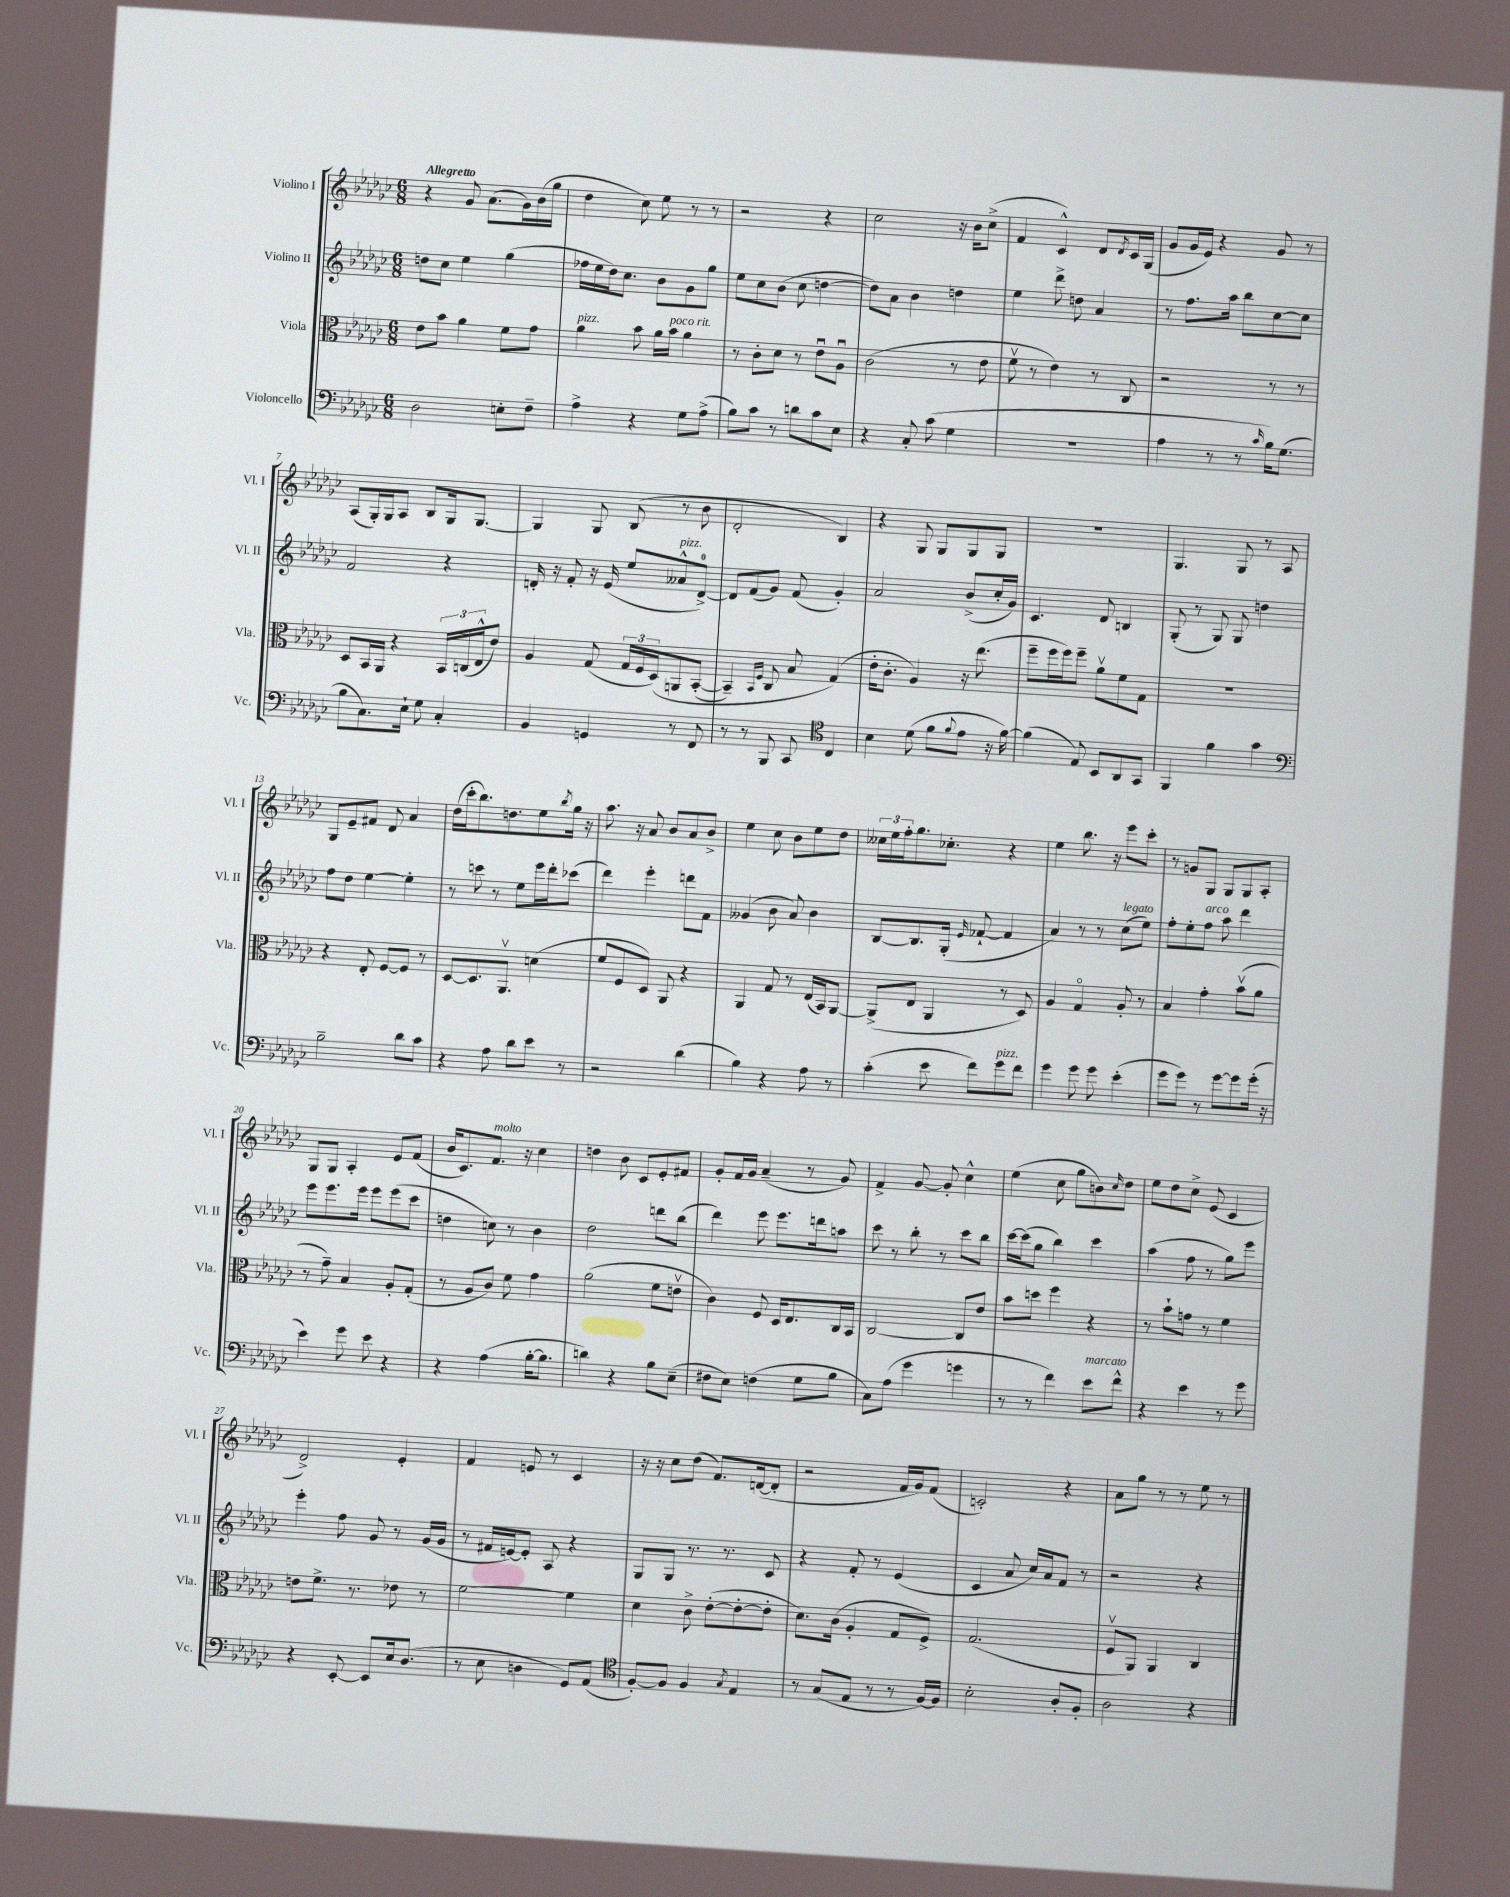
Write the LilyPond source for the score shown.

<<
\new StaffGroup <<
\new Staff = "s0" \with { instrumentName = "Violino I" shortInstrumentName = "Vl. I" } {
    \clef treble \key ges \major \numericTimeSignature \time 6/8 \tempo "Allegretto"
    r4 ges'8 aes'8.( ges'16) bes'16( ges''16 |
    des''4 ces''8) ees''8 r8 r8 |
    r2 r4 |
    ces''2 r16 bes'16 ces''8->( |
    f'4 ces'4-^) des'8 \acciaccatura { des'8 } ces'16 ges16( |
    ges'8 ges'16 ees'16) r4 ges'8 r8 |
    aes8( ges16-.) ges16 aes8 bes8 ges16 ges8.~ |
    ges4 ges8 bes8( r8 bes'8 |
    des'2-. bes4) |
    r4 ges8 ges8 ges8 ges8 |
    R2. |
    ges4. ges8 r8 aes8 |
    ges8 ees'8-- fis'8 des'8 aes'4 |
    des''16( ces'''16-. bes''8.) d''8. ees''8 \acciaccatura { bes''8 } ges''16 r16 |
    aes''8. r16 aes'8 bes'8 aes'8 bes'8-> |
    ees''4 ces''8 bes'8 ees''8 des''8 |
    \tuplet 3/2 { ceses''16 ees''16 f''16-. } ges''8. ces''8.-. r4 |
    ees''4 bes''8. r16 ees'''8 ces'''8-. |
    r8 g'8 ges8 ges8 ges8 aes8-. |
    ges8 ges8 aes4-. ees'8 f'8( |
    bes'16 ces'8.) f'8.^\markup { \italic "molto" } r16 ces''4 |
    d''4 bes'8 ces'8 ees'8-. fis'8 |
    ges'8-. f'16 ges'16 aes'4--( r8 ges'8) |
    f'4-> ges'8~ ges'8-. ces''4-^ |
    ees''4( ces''8 ges''8 b'8) \grace { ces''16 } des''8 |
    ees''8 des''8 ces''8-> ees'8( ces'4 |
    des'2->) ees'4-. |
    f'4 e'8 r8 ces'4 |
    r16 r16 ces''8 des''8( f'8.) d'16~( d'8-. |
    r2 f'16 ges'16) f'8( |
    c'2-.) r4 |
    aes'8 ges''8 r8 r8 ees''8 r8 \bar "|." |
}
\new Staff = "s1" \with { instrumentName = "Violino II" shortInstrumentName = "Vl. II" } {
    \clef treble \key ges \major \numericTimeSignature \time 6/8
    d''8 ces''8 ees''4 ges''4( |
    fes''16 ees''16 des''16) ces''8. bes'8 ges'8 ges''8 |
    ees''8 ces''8 bes'8( ces''8 d''4~ |
    d''8) aes'8 bes'4 d''4 |
    ees''4 des'''8-> d''8 aes'4 |
    r8 f''8. aes''16 bes''8 ces''8~ ces''8 |
    f'2 r4 |
    d'16-. r16 f'8-. r16 ees'16( ees''8 aeses'8-^^\markup { \italic "pizz." } d'8-0~->) |
    d'8 f'8( ges'8) f'8( ges'4-.) |
    aes'2 bes'8->( ces''16-. ges'16) |
    ces'4. des'8 b4 |
    ges8-.( r8 ges8) ges8 d''4 |
    f''8 des''8 ees''4~ ees''4-. |
    r8 c'''8 r8 ees''8 ees'''16 des'''16-. ces'''8( |
    des'''4) ees'''4-. d'''8 f'8 |
    geses'4( bes'8 aes'8) bes'4 |
    bes8~ bes8. ges16-.( \grace { ees'16 } fes'8~-! fes'4 |
    aes'4) r8 r8 ces''8^\markup { \italic "legato" }( ees''8) |
    f''8-. ees''8-. f''8^\markup { \italic "arco" } aes''8 des'''4 |
    ees'''8 ees'''8. ees'''16 ees'''8 ees'''8( ces'''8 |
    d''4 c''8) r8 bes'4 |
    des''2 d'''8 bes''8( |
    des'''4) ees'''8 ees'''8. d'''16 a''8 |
    ces'''8 r8 bes''8-. r8 ces'''8 bes''8 |
    ces'''16~ ces'''16( ges''8 bes''4) ces'''4 |
    aes''4( f''8 r8 ges''8) ees'''8 |
    ees'''4-. f''8 ges'8 r8 ges'16( ges'16 |
    r8 fis'16 e'16~) e'8-. aes8 r4 |
    ges8 ges8 r8. r8. ces'8 |
    r4 f'8-. r8 ees'4( |
    ces'4 aes'8 ces''16) aes'16 f'8 r8 |
    r2 r4 \bar "|." |
}
\new Staff = "s2" \with { instrumentName = "Viola" shortInstrumentName = "Vla." } {
    \clef alto \key ges \major \numericTimeSignature \time 6/8
    ees'8 bes'8 aes'4 f'8 ges'8 |
    aes'4^\markup { \italic "pizz." } bes'8 aes'16 bes'16^\markup { \italic "poco rit." } aes'4 |
    r8 ces'8-. des'8 r8 ees'8\downbow aes8\downbow |
    ces'2( r8 ees'8 |
    f'8\upbow r8 ees'4) r8 ces8 |
    r2 r8 r8 |
    des8 bes,16 aes,16 r4 \tuplet 3/2 { bes,16 c16( ees16-^ } ees'8) |
    aes4 ges8( \tuplet 3/2 { ges16 f16 des16)\( } a,8 bes,8~-.( |
    bes,4--) \grace { bes,16 f16 } ces8 bes8 ges4(\) |
    ees'16-. ces'8.-. aes4) r16 ees''8.( |
    f''8-- f''16 f''16) f''8-- aes'8\upbow f'8 ges8 |
    R2. |
    r4 ees8-. f8~ f8 r8 |
    des8~ des8. aes,8.\upbow d'4( |
    f'8 f8 des8) aes,8 r4 |
    aes,4 ges8 r8 ees16( bes,16) aes,8~ |
    aes,8->( ees8 aes,4 r8 des8) |
    aes4 ges4\flageolet aes8-. r8 |
    bes4 ges'4-. bes'8\upbow( aes'8 |
    r8 ges'8--) bes4 aes8-. ges8-.( |
    r8 aes8 ces'8) f'8 ges'4 |
    aes'2( f'8 e'8\upbow |
    ces'4) f8 des16 ees8. ces16 bes,16 |
    ces2~ ces8 ees'8 |
    bes'8 d''8 f''4 r4 |
    r8 bes'8-! g'8 r8 f'4 |
    e'8 f'8.-> r8. ees'8 r8 |
    f'2~ f'4 |
    des'4 ces'8-> ees'8~-.( ees'8~-. ees'8-. |
    des'8.) ces'16( aes4-. ges8 f8->) |
    ges2.( |
    f8\upbow aes,8) aes,4 ces4 \bar "|." |
}
\new Staff = "s3" \with { instrumentName = "Violoncello" shortInstrumentName = "Vc." } {
    \clef bass \key ges \major \numericTimeSignature \time 6/8
    des2 e8-. f8-- |
    aes4-> r4 ges8 aes8->( |
    bes8) ces'8 r8 d'8 ces'8 ees8 |
    r4 ces8-. ces'8( ges4 |
    R2. |
    aes4 r8 r8 \grace { ces'16 } bes16) ges8.( |
    bes8 ces8.) ees16-! ges8 ces4-. |
    bes,4 g,4 r8 f,8 |
    r8 r8 bes,,8 ces,8 \clef tenor ces4 |
    bes4 des'8( f'8 \appoggiatura { f'8 } ees'8 r16 f'16~) |
    f'4( ees8) bes,8 aes,8 ges,8 |
    f,4 f'4 ges'4 |
    \clef bass bes2-- des'8 ces'8 |
    r4 aes8 des'8 ees'8 r8 |
    r2 des'4( |
    bes4) r4 aes8 r8 |
    ces'4-.( ees'8 f'8) ges'8^\markup { \italic "pizz." } f'8 |
    ges'4 ges'8 ges'8 ees'4-.( |
    ges'8 ges'8) r8 ges'8~ ges'8 ges'16-.( r16 |
    ees'4) ges'8 ees'8 r4 |
    r4 aes4( bes16~-. bes8. |
    d'4) r4 bes8 ees8--( |
    fis8 ees8) f4( ges8 bes8 |
    ces8) aes8( ges'4 g'4 |
    r8 r8 f'4) ees'8^\markup { \italic "marcato" } f'8-^ |
    r4 ees'4 r8 ges'8 |
    r4 ees,8~-. ees,8 ees16 des8.( |
    r8 ees8 d4 ges,8) aes,8( |
    \clef tenor f8~-.) f8 f4 \acciaccatura { ges8 } ees4 |
    r8 ges8( ees8 r8 r8 f16~) f16 |
    bes2-. aes8-. f8-. |
    aes2 r4 \bar "|." |
}
>>
>>
